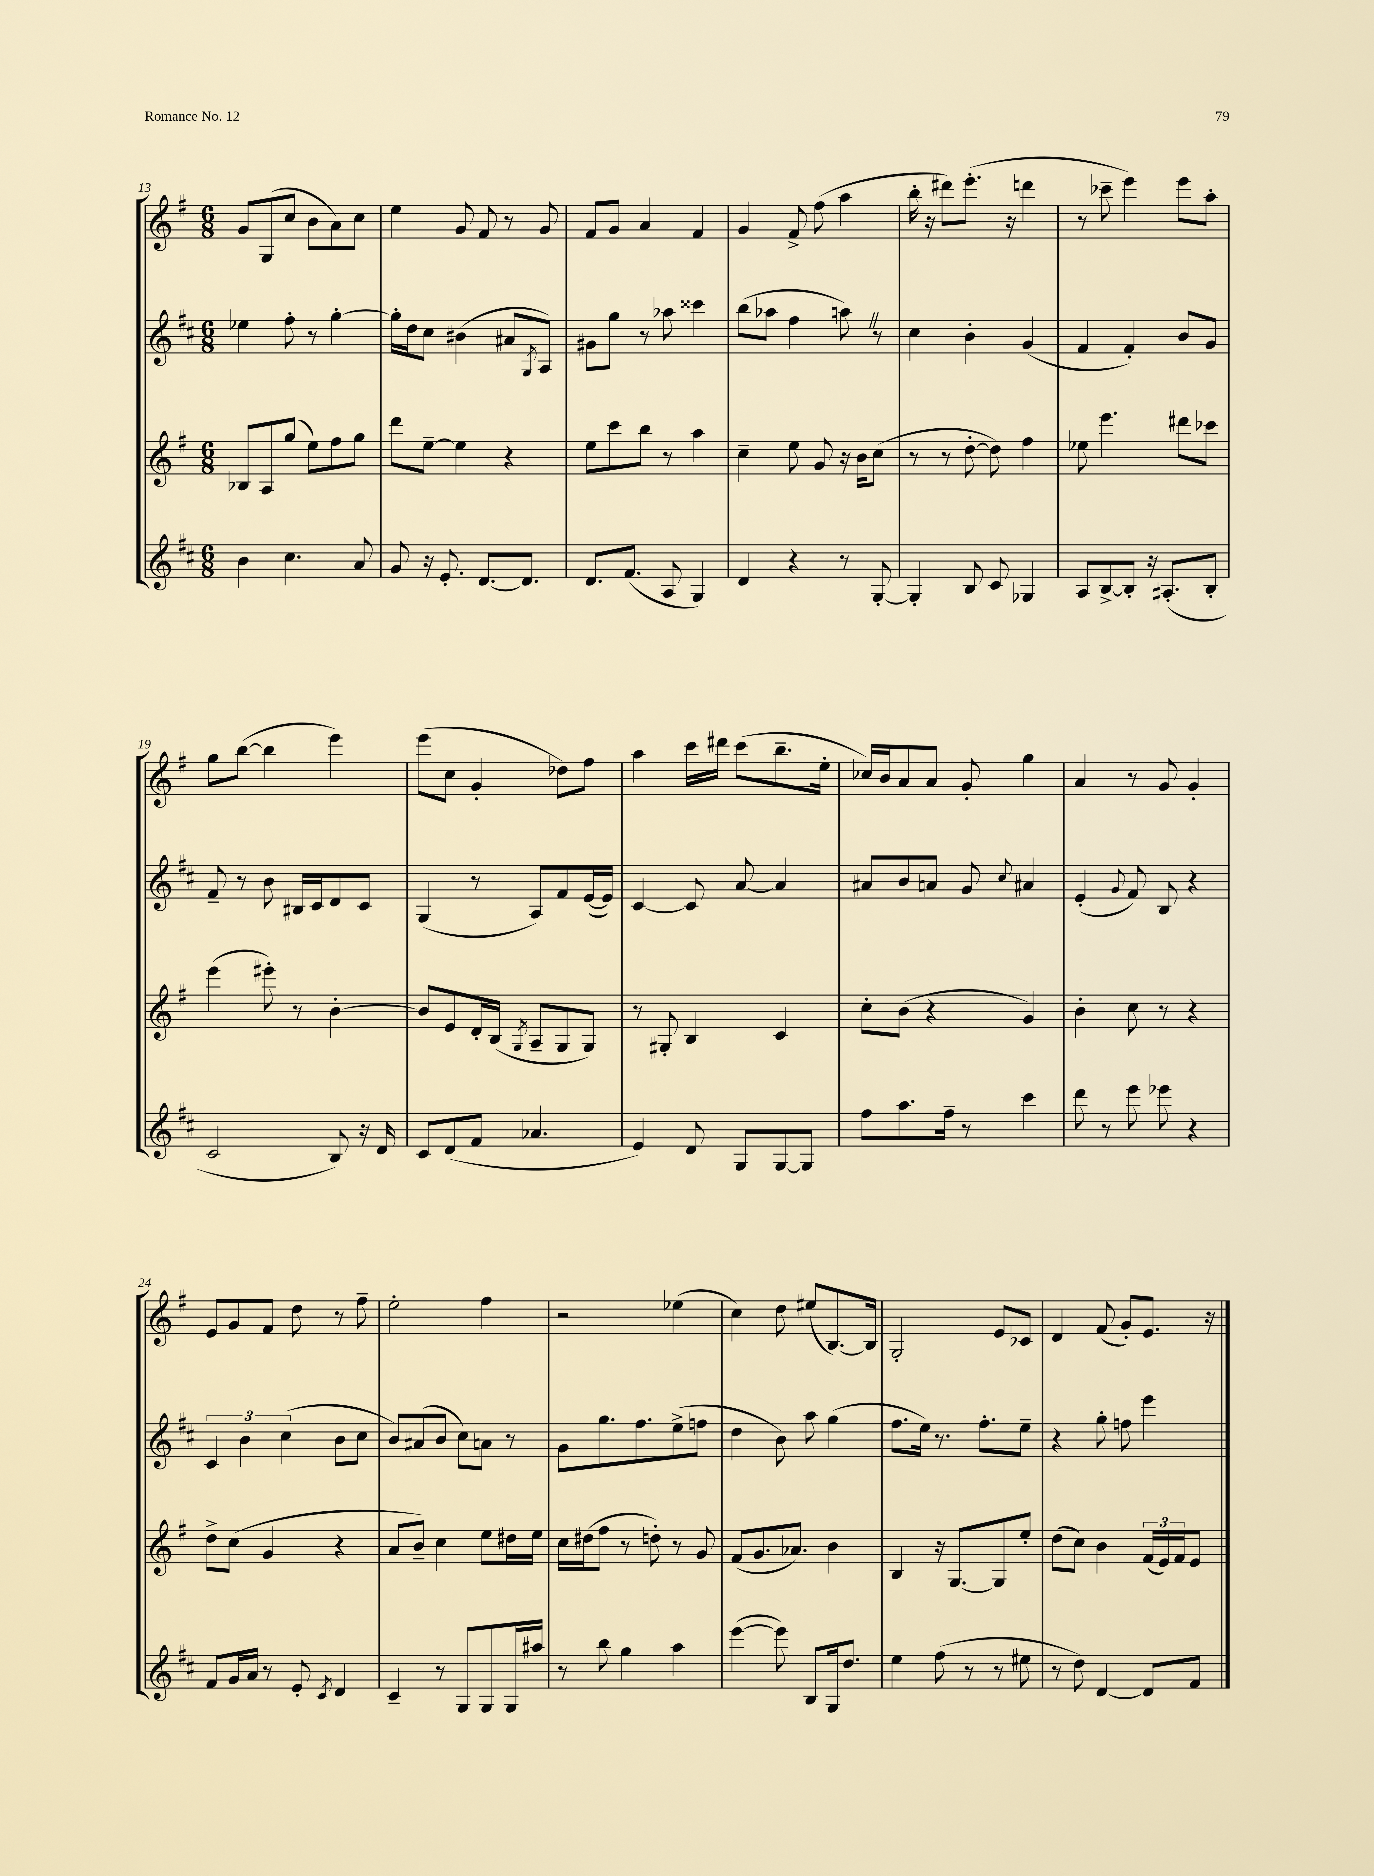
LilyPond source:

<<
\new StaffGroup <<
\new Staff = "s0" {
    \clef treble \key g \major \numericTimeSignature \time 6/8
    g'8 g8( c''8 b'8 a'8) c''8 |
    e''4 g'8 fis'8 r8 g'8 |
    fis'8 g'8 a'4 fis'4 |
    g'4 fis'8-> fis''8( a''4 |
    b''16-. r16 dis'''8) e'''8.-.( r16 d'''4 |
    r8 ces'''8-- e'''4) e'''8 a''8-. |
    g''8 b''8~( b''4 e'''4) |
    e'''8( c''8 g'4-. des''8) fis''8 |
    a''4 c'''16 dis'''16 c'''8( b''8.-- e''16-. |
    ces''16) b'16 a'8 a'8 g'8-. g''4 |
    a'4 r8 g'8 g'4-. |
    e'8 g'8 fis'8 d''8 r8 fis''8-- |
    e''2-. fis''4 |
    r2 ees''4( |
    c''4) d''8 eis''8( b8.~) b16 |
    g2-. e'8 ces'8 |
    d'4 fis'8( g'8-.) e'8. r16 \bar "|." |
}
\new Staff = "s1" {
    \clef treble \key d \major \numericTimeSignature \time 6/8
    ees''4 fis''8-. r8 g''4~-. |
    g''16-. d''16 cis''8 bis'4( ais'8 \acciaccatura { g8 } a8) |
    gis'8 g''8 r8 aes''8 cisis'''4 |
    b''8( aes''8 fis''4 a''8) \once \override BreathingSign.text = \markup { \musicglyph "scripts.caesura.straight" } \breathe r8 |
    cis''4 b'4-. g'4( |
    fis'4 fis'4-.) b'8 g'8 |
    fis'8-- r8 b'8 bis16 cis'16 d'8 cis'8 |
    g4( r8 a8) fis'8 e'16~( e'16) |
    cis'4~ cis'8 a'8~ a'4 |
    ais'8 b'8 a'8 g'8 \appoggiatura { cis''8 } ais'4 |
    e'4-.( \appoggiatura { g'8 } fis'8) b8 r4 |
    \tuplet 3/2 { cis'4 b'4 cis''4( } b'8 cis''8 |
    b'8) ais'8( b'8 cis''8) a'8 r8 |
    g'8 g''8. fis''8. e''8->( f''8 |
    d''4 b'8) a''8 g''4( |
    fis''8. e''16) r8. fis''8.-. e''8-- |
    r4 g''8-. f''8 e'''4 \bar "|." |
}
\new Staff = "s2" {
    \clef treble \key g \major \numericTimeSignature \time 6/8
    bes8 a8 g''8( e''8) fis''8 g''8 |
    d'''8 e''8~-- e''4 r4 |
    e''8 c'''8 b''8 r8 a''4 |
    c''4-- e''8 g'8 r16 b'16 c''8( |
    r8 r8 d''8~-. d''8) fis''4 |
    ees''8 e'''4. dis'''8 ces'''8 |
    e'''4( eis'''8-.) r8 b'4~-. |
    b'8 e'8 d'16-. b16( \acciaccatura { g8 } a8-- g8 g8) |
    r8 gis8-. b4 c'4 |
    c''8-. b'8( r4 g'4) |
    b'4-. c''8 r8 r4 |
    d''8-> c''8( g'4 r4 |
    a'8 b'8--) c''4 e''8 dis''16 e''16 |
    c''16 dis''16( fis''8 r8 d''8-.) r8 g'8 |
    fis'8( g'8. aes'8.) b'4 |
    b4 r16 g8.~ g8 e''8-. |
    d''8( c''8) b'4 \tuplet 3/2 { fis'16( e'16) fis'16 } e'8 \bar "|." |
}
\new Staff = "s3" {
    \clef treble \key d \major \numericTimeSignature \time 6/8
    b'4 cis''4. a'8 |
    g'8 r16 e'8.-. d'8.~ d'8. |
    d'8. fis'8.( a8 g4) |
    d'4 r4 r8 g8~-. |
    g4-. b8 cis'8 ges4 |
    a8 b8~-> b8-. r16 ais8.-.( b8-. |
    cis'2 b8) r16 d'16 |
    cis'8 d'8( fis'8 aes'4. |
    e'4) d'8 g8 g8~ g8 |
    fis''8 a''8. fis''16-- r8 cis'''4 |
    d'''8 r8 e'''8 ees'''8 r4 |
    fis'8 g'16 a'16 r8 e'8-. \acciaccatura { cis'8 } d'4 |
    cis'4-- r8 g8 g8 g16 ais''16 |
    r8 b''8 g''4 a''4 |
    e'''4~( e'''8) b8 g16 d''8. |
    e''4 fis''8( r8 r8 eis''8 |
    r8 d''8) d'4~ d'8 fis'8 \bar "|." |
}
>>
>>
\layout { \context { \Score currentBarNumber = #13 } }
